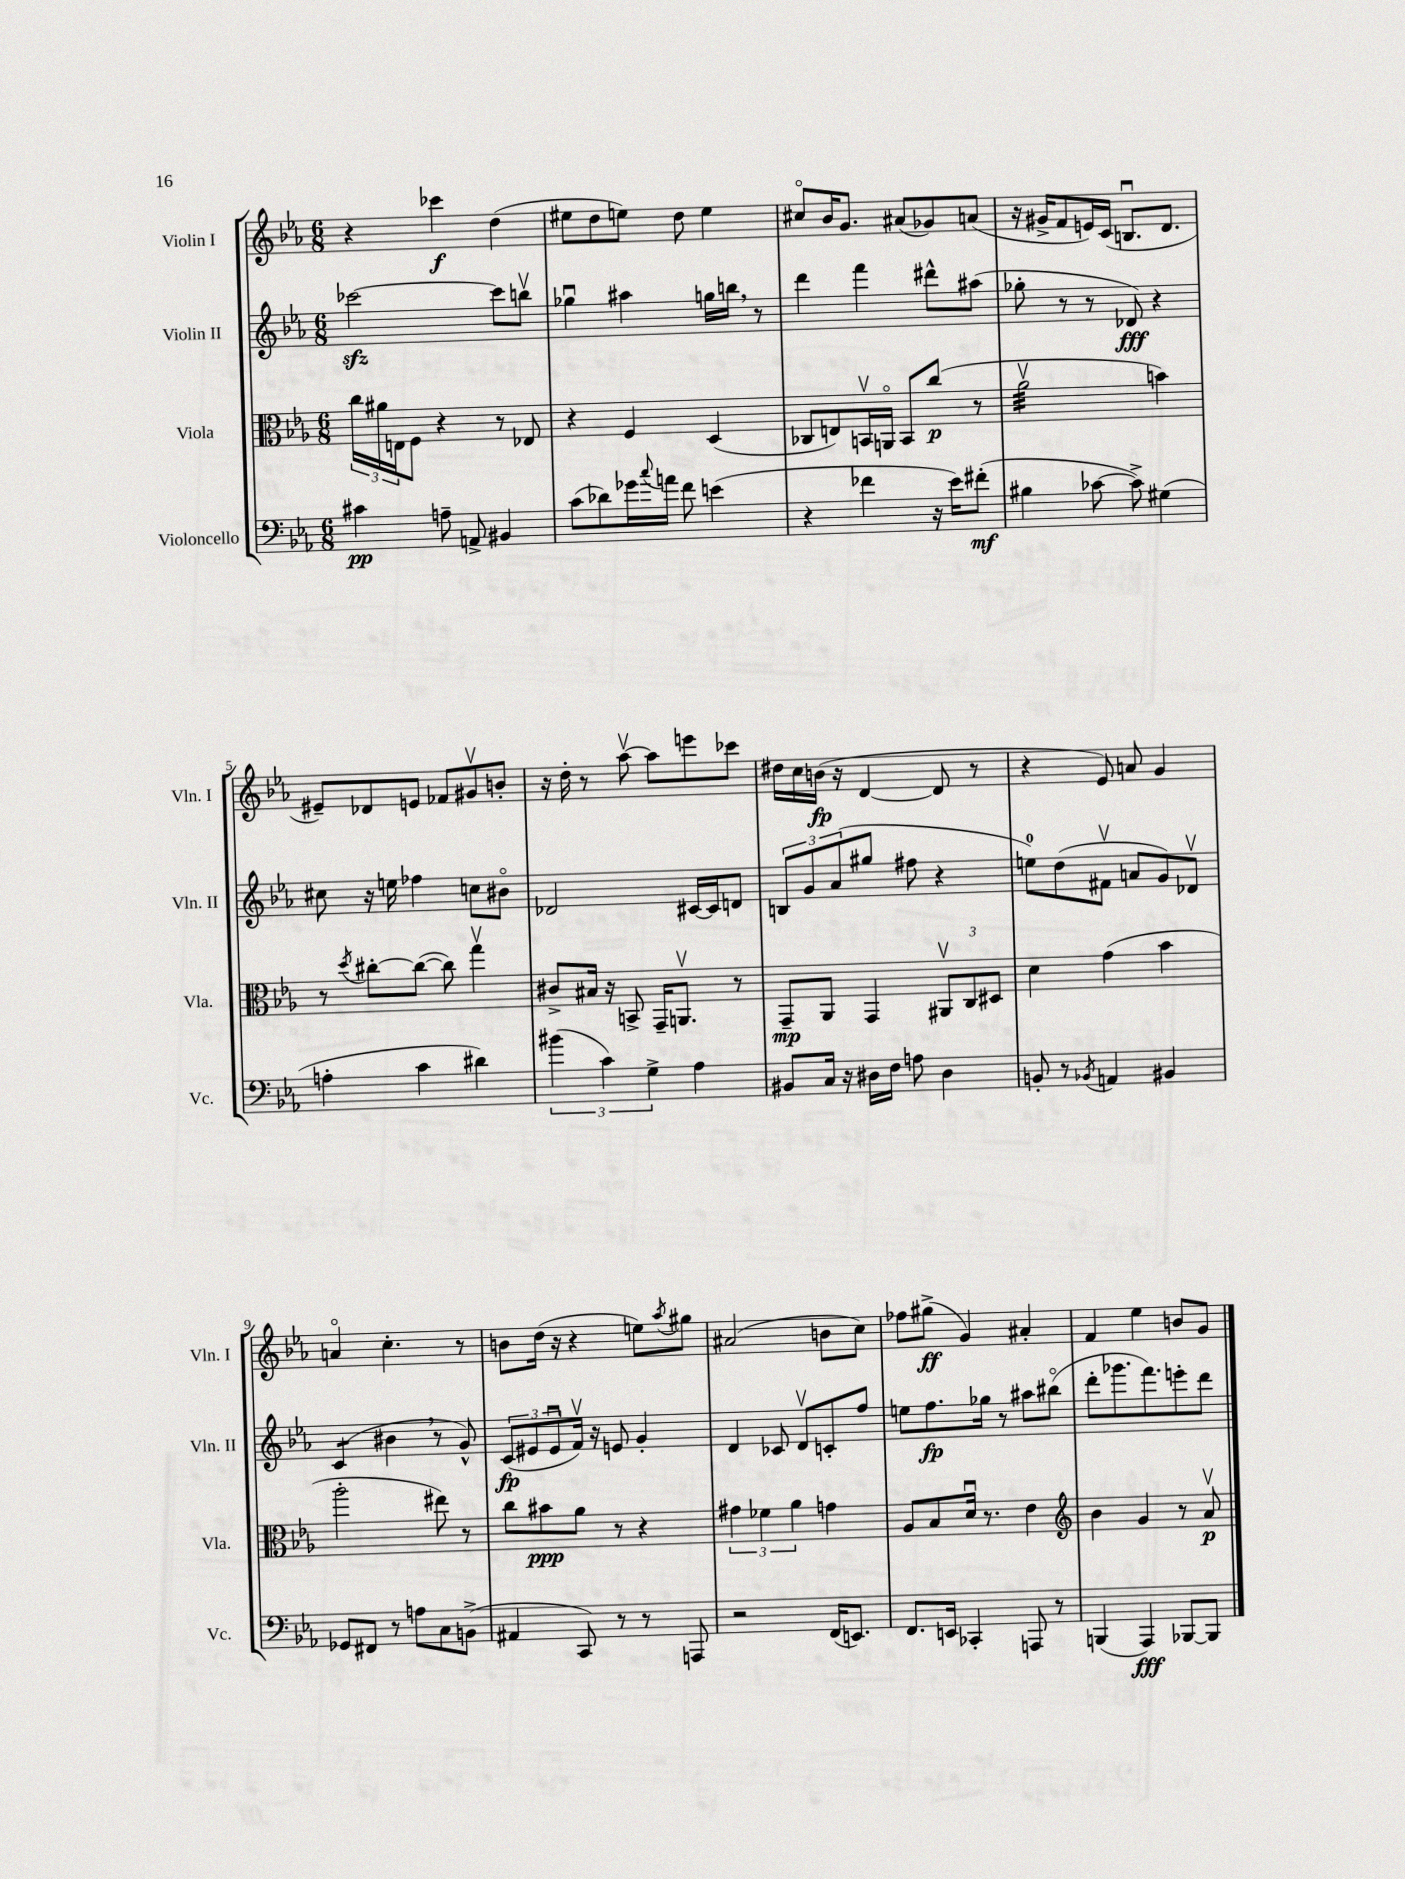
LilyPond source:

<<
\new StaffGroup <<
\new Staff = "s0" \with { instrumentName = "Violin I" shortInstrumentName = "Vln. I" } {
    \clef treble \key ees \major \numericTimeSignature \time 6/8
    r4 ces'''4\f d''4( |
    eis''8 d''8 e''8) d''8 e''4 |
    cis''8\flageolet bes'16 g'8. ais'8( ges'8) a'8( |
    r16 gis'16-> f'8 e'16) c'16( b8.\downbow d'8. |
    eis'8--) des'8 e'8 fes'8 gis'8\upbow b'8-. |
    r16 d''16-. r8 aes''8~\upbow aes''8 e'''8 ces'''8 |
    dis''16 c''16 b'16\fp( r16 d'4~ d'8 r8 |
    r4 ees'8) a'8 g'4 |
    a'4\flageolet c''4.-. r8 |
    b'8 d''16( r16 r4 e''8) \acciaccatura { aes''8 } gis''8 |
    ais'2( b'8 c''8) |
    fes''8 gis''8->\ff( g'4) ais'4-. |
    f'4 ees''4 b'8 g'8 \bar "|." |
}
\new Staff = "s1" \with { instrumentName = "Violin II" shortInstrumentName = "Vln. II" } {
    \clef treble \key ees \major \numericTimeSignature \time 6/8
    ces'''2~\sfz ces'''8 b''8\upbow |
    ges''4\downbow ais''4 g''16 b''16 \breathe r8 |
    d'''4 f'''4 dis'''8-^ ais''8( |
    ges''8-. r8 r8 des'8\fff) r4 |
    cis''8 r16 e''16 fes''4 c''8 bis'8\flageolet |
    des'2 cis'16~ cis'16 d'8 |
    \tuplet 3/2 { b8 g'8 aes'8( } gis''8 fis''8 r4 |
    e''8-0) d''8( fis'8\upbow a'8 g'8) des'8\upbow |
    c'4:8( bis'4 \breathe r8 g'8-^) |
    \tuplet 3/2 { c'8\fp( eis'8 eis'8\downbow } f'16\upbow) r16 e'8 g'4-. |
    d'4 ces'8 d'8\upbow c'8-. f''8 |
    e''8 f''8.\fp ges''16 r8 ais''8 bis''8\flageolet( |
    d'''8-. ges'''8. f'''8.) e'''8-. d'''8 \bar "|." |
}
\new Staff = "s2" \with { instrumentName = "Viola" shortInstrumentName = "Vla." } {
    \clef alto \key ees \major \numericTimeSignature \time 6/8
    \tuplet 3/2 { c''16 ais'16 e16 } f8 r4 r8 ees8 |
    r4 f4 d4( |
    ces8 e8) b,16\upbow a,16\flageolet b,8 c''8\p( r8 |
    aes'2:32\upbow b'4) |
    r8 \acciaccatura { d''8 } cis''8~-. cis''8~( cis''8) g''4\upbow |
    cis'8-> bis16 r16 b,8-> g,16-- a,8.\upbow r8 |
    g,8--\mp aes,8 g,4 \tuplet 3/2 { ais,8\upbow c8 dis8 } |
    d'4 g'4( bes'4 |
    aes''2-. eis''8) r8 |
    c''8 bis'8\ppp aes'8 r8 r4 |
    \tuplet 3/2 { gis'4 fes'4 aes'4 } g'4 |
    aes8 bes8 d'16\downbow r8. ees'4 |
    \clef treble bes'4 g'4 r8 aes'8\upbow\p \bar "|." |
}
\new Staff = "s3" \with { instrumentName = "Violoncello" shortInstrumentName = "Vc." } {
    \clef bass \key ees \major \numericTimeSignature \time 6/8
    cis'4\pp a8-- a,8-> bis,4 |
    c'8( des'8) ges'16 \appoggiatura { c''8 } a'16 f'8 e'4( |
    r4 fes'4 r16 ees'16) fis'8-.\mf( |
    bis4 ces'8~ ces'8->) gis4( |
    a4-. c'4 dis'4) |
    \tuplet 3/2 { bis'4( c'4) g4-> } aes4 |
    bis,8 c16 r16 dis16 f16 a8 dis4 |
    b,8-. r8 \acciaccatura { bes,8 } a,4 bis,4 |
    ges,8 fis,8 r8 a8 c8 b,8->( |
    ais,4 c,8) r8 r8 a,,8 |
    r2 f,16( e,8.) |
    f,8. e,16 ces,4-. a,,8 r8 |
    b,,4( aes,,4\fff) bes,,8~ bes,,8 \bar "|." |
}
>>
>>
